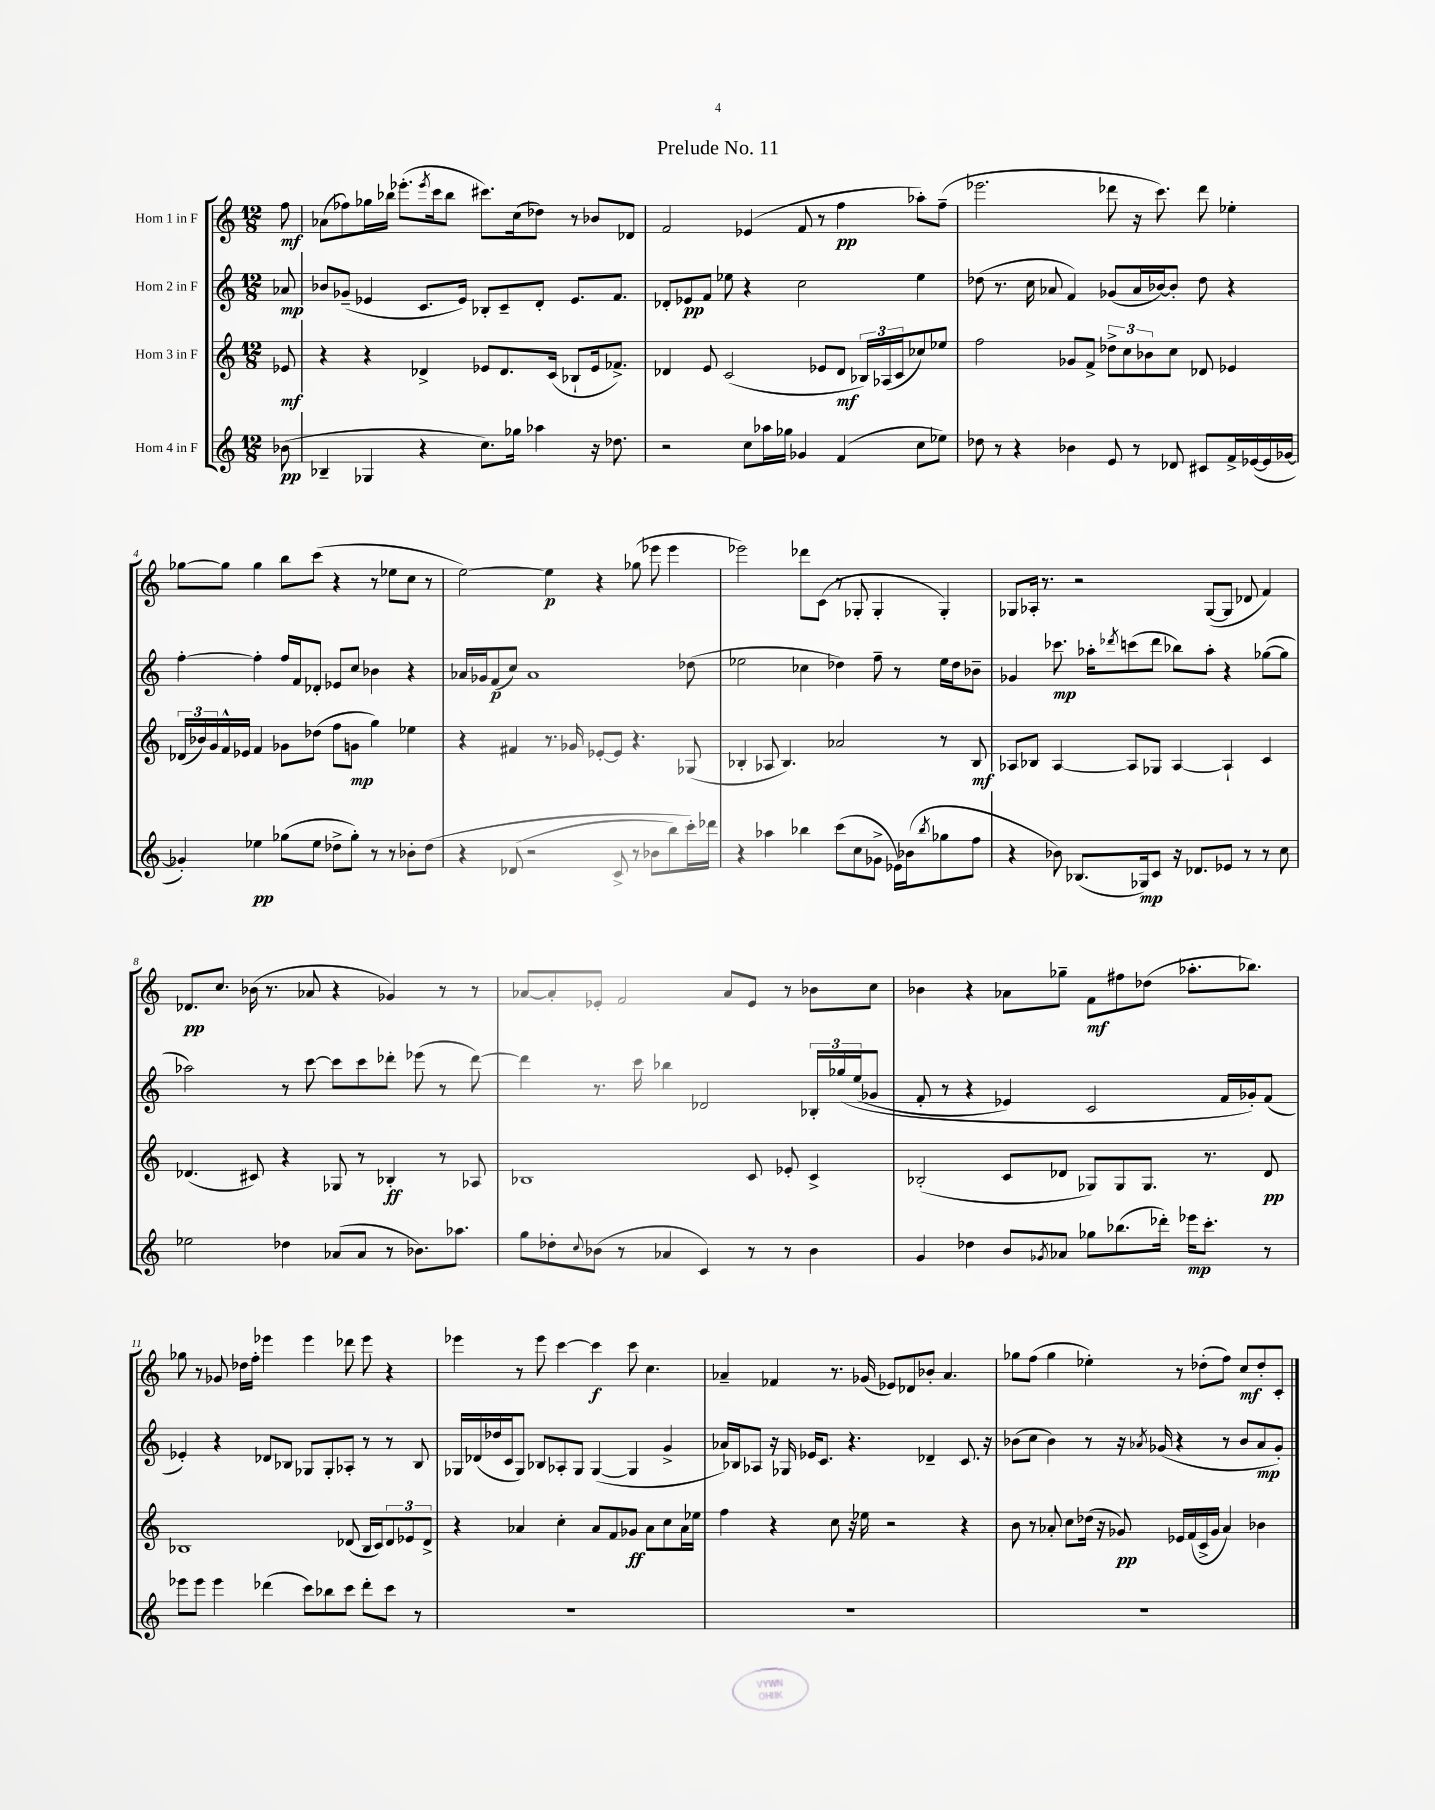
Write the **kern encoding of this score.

**kern	**kern	**kern	**kern
*staff4	*staff3	*staff2	*staff1
*clefG2	*clefG2	*clefG2	*clefG2
*k[]	*k[]	*k[]	*k[]
*M12/8	*M12/8	*M12/8	*M12/8
(8b-	8e-	8a-	8ff
=	=	=	=
4B-~	4r	8b-	(8a-
.	.	(8g-~	8ff-)
4G-	4r	4e-	16gg-
.	.	.	16bb-
.	.	.	(8.eee-'
4r	4d-^	8.c	.
.	.	.	8qeee-
.	.	.	16ccc
.	.	.	8bb-
.	.	16e-)	.
8.cc)	8e-	8B-'	8.ccc#)
.	8.d-	8c~	.
16gg-	.	.	(16cc
4aa-	.	8d'	8dd-)
.	(16c	.	.
.	8B-`	8.e-	8r
16r	16e-	.	8b-
8.dd-	8.f-^)	8.f	.
.	.	.	8d-
=	=	=	=
2r	4d-	8d-'	2f
.	.	8e-	.
.	8e	8f	.
.	(2c	8ee-	.
8cc	.	4r	(4e-
16aa-	.	.	.
16gg-	.	.	.
4g-	.	2cc	8f
.	8e-	.	8r
(4f	8d-	.	4ff
.	24B-)	.	.
.	(24A-	.	.
.	24c	.	.
8cc	8cc-)	4ee-	8aa-')
8ee-)	8ee-	.	(8ff~
=	=	=	=
8dd-	2ff	(8dd-	2.eee-
8r	.	8.r	.
4r	.	.	.
.	.	16cc	.
.	.	8a-	.
4b-	8g-	4f)	.
.	8f^	.	.
8e	12dd-^	(8g-	8ddd-
.	12cc	.	.
8r	.	16a-	16r
.	12b-	.	.
.	.	[16b-)	8.ccc)
8d-	8cc	8b-']	.
8c#	8d-	8dd-	8ddd-
16f^	4e-	4r	4ee-'
([16e-	.	.	.
16e-]	.	.	.
[16g-	.	.	.
=	=	=	=
4g-'])	(24d-	[4ff'	[8gg-
.	24b-)	.	.
.	24g	.	.
.	16f^^	.	8gg-]
.	16e-	.	.
4ee-	4f	4ff']	4gg-
(8gg-	8g-	16ff	8bb
.	.	16f	.
8ee-	(8dd-	8d-'	(8ccc
8dd-^	8ff	8e-	4r
8gg-')	8g	8cc	.
8r	4gg)	4b-	8r
8r	.	.	8ee-
8b-'	4ee-	4r	8cc
&(8dd-	.	.	8r
=	=	=	=
4r	4r	16a-	[2ee)
.	.	16g-	.
.	.	(8f	.
(8d-	4f#	8cc)	.
2r	.	1a-	.
.	8.r	.	4ee]
.	16g-	.	.
.	[8e-'	.	4r
8c^	8e-]	.	.
8r	4.r	.	(8gg-
8b-	.	.	8eee-
8bb)	.	.	4eee-
16ccc'&)	(8G-	(8dd-	.
16ddd-	.	.	.
=	=	=	=
4r	4B-'	2ee-	2eee-)
4aa-	8A-	.	.
.	4.B-)	.	.
4bb-	.	4cc-	8ddd-
.	.	.	(8c
(8ccc	2a-	4dd-)	8r
8cc	.	.	8G-'
8g-^	.	8ff~	4G-'
16e-)	.	8r	.
(16b-	.	.	.
8qbb-	.	.	.
8gg-	8r	16ee-	4G-')
.	.	16dd-	.
8ff	8B-	8b-~	.
=	=	=	=
4r	8A-	4g-	8G-
.	8B-	.	16A-'
.	.	.	8.r
8b-)	[4A-	8.ccc-	.
(8.B-	.	.	2r
.	.	16aa-'	.
.	.	8qddd-	.
.	8A-]	(8ccc	.
16G-)	.	.	.
8c	8G-	8ddd-	.
16r	[4A-	8bb-)	.
8.d-	.	.	.
.	.	8aa-'	([8G-
8e-	4A-`]	4r	8G-]
8r	.	.	8d-
8r	4c	([8gg-	4f)
8cc	.	8gg-]	.
=	=	=	=
2ee-	(4.d-	2aa-)	8.d-
.	.	.	8.cc
.	8c#)	.	(16b-
.	.	.	8.r
4dd-	4r	8r	.
.	.	[8ccc	8a-
(8a-	8G-	8ccc]	4r
8a-	8r	8ccc	.
8r	4B-'	8ddd-'	4g-)
8.b-)	.	(8eee-	.
.	8r	8r	8r
8.aa-	.	.	.
.	8A-	[8ddd-)	8r
=	=	=	=
8gg	1B-	4ddd-]	[8a-
8dd-'	.	.	8a-']
8qqcc	.	.	.
(8b-	.	8.r	8e-'
8r	.	.	2f
.	.	16ccc	.
4a-	.	4bb-	.
4c)	.	2d-	.
.	.	.	8a-
8r	8c	.	8e-
8r	8e-'	.	8r
4b-	4c^	24B-'	8b-
.	.	&(24gg-	.
.	.	(24ee	.
.	.	8g-	8cc
=	=	=	=
4g	(2B-'	8f'	4b-
.	.	8r	.
4dd-	.	4r	4r
8b	8c	4e-)	8a-
8qg-	.	.	.
8a-	8d-	.	8gg-~
8gg-	8G-)	2c	8f
(8.bb-	8G-	.	8ff#
.	8.G-	.	(8dd-
16ddd-')	.	.	.
16eee-	.	.	8.aa-'
8.ccc'	8.r	.	.
.	.	16f	.
.	.	16g-'&)	8.bb-)
8r	8d-	(8f	.
=	=	=	=
8eee-	1B-	4e-')	8gg-
8eee-	.	.	8r
4eee-	.	4r	8g-
.	.	.	16dd-
.	.	.	16ff'
(4ddd-	.	8d-	4eee-
.	.	8B-	.
8ccc)	.	8G-	4eee-
8bb-	.	8G-'	.
8ccc	(8d-	8A-'	8ddd-
8ddd-'	16B-	8r	8eee-
.	16c)	.	.
8ccc	12d-	8r	4r
.	12e-	.	.
8r	.	8B-	.
.	12d-^	.	.
=	=	=	=
1.r	4r	16G-	4eee-
.	.	(16d-	.
.	.	16dd-	.
.	.	16c	.
.	4a-	8G-)	8r
.	.	8B-	8eee-
.	4cc'	8A-'	[4ccc
.	.	8G-	.
.	8a-	([4G-	4ccc]
.	8f	.	.
.	8g-	4G-]	8ccc
.	8a-	.	4.cc
.	8cc	4g^	.
.	16a-	.	.
.	16ee-	.	.
=	=	=	=
1.r	4ff	16a-)	4a-~
.	.	16B-	.
.	.	8A-	.
.	4r	16r	4f-
.	.	16G-	.
.	.	16e-	.
.	.	8.c	.
.	8cc	.	8.r
.	16r	4.r	.
.	16ee-	.	(16g-
.	2r	.	8e-)
.	.	.	8d-
.	.	4d-~	8b-'
.	.	.	4.a-
.	4r	8.c	.
.	.	16r	.
=	=	=	=
1.r	8b	(8b-	8gg-
.	8r	8cc	(8ff
.	8a-'	4b-)	4gg-
.	8cc	.	.
.	(16dd-	8r	4ee-')
.	16r	.	.
.	8g-)	16r	.
.	.	8qa-	.
.	.	(16g-	.
.	16e-	4r	8r
.	(16f	.	.
.	16c^	.	(8dd-'
.	16g-	.	.
.	4a-)	8r	8ff)
.	.	8b-	8cc
.	4b-	8a-	8dd-'
.	.	8g-')	8c'
==	==	==	==
*-	*-	*-	*-
